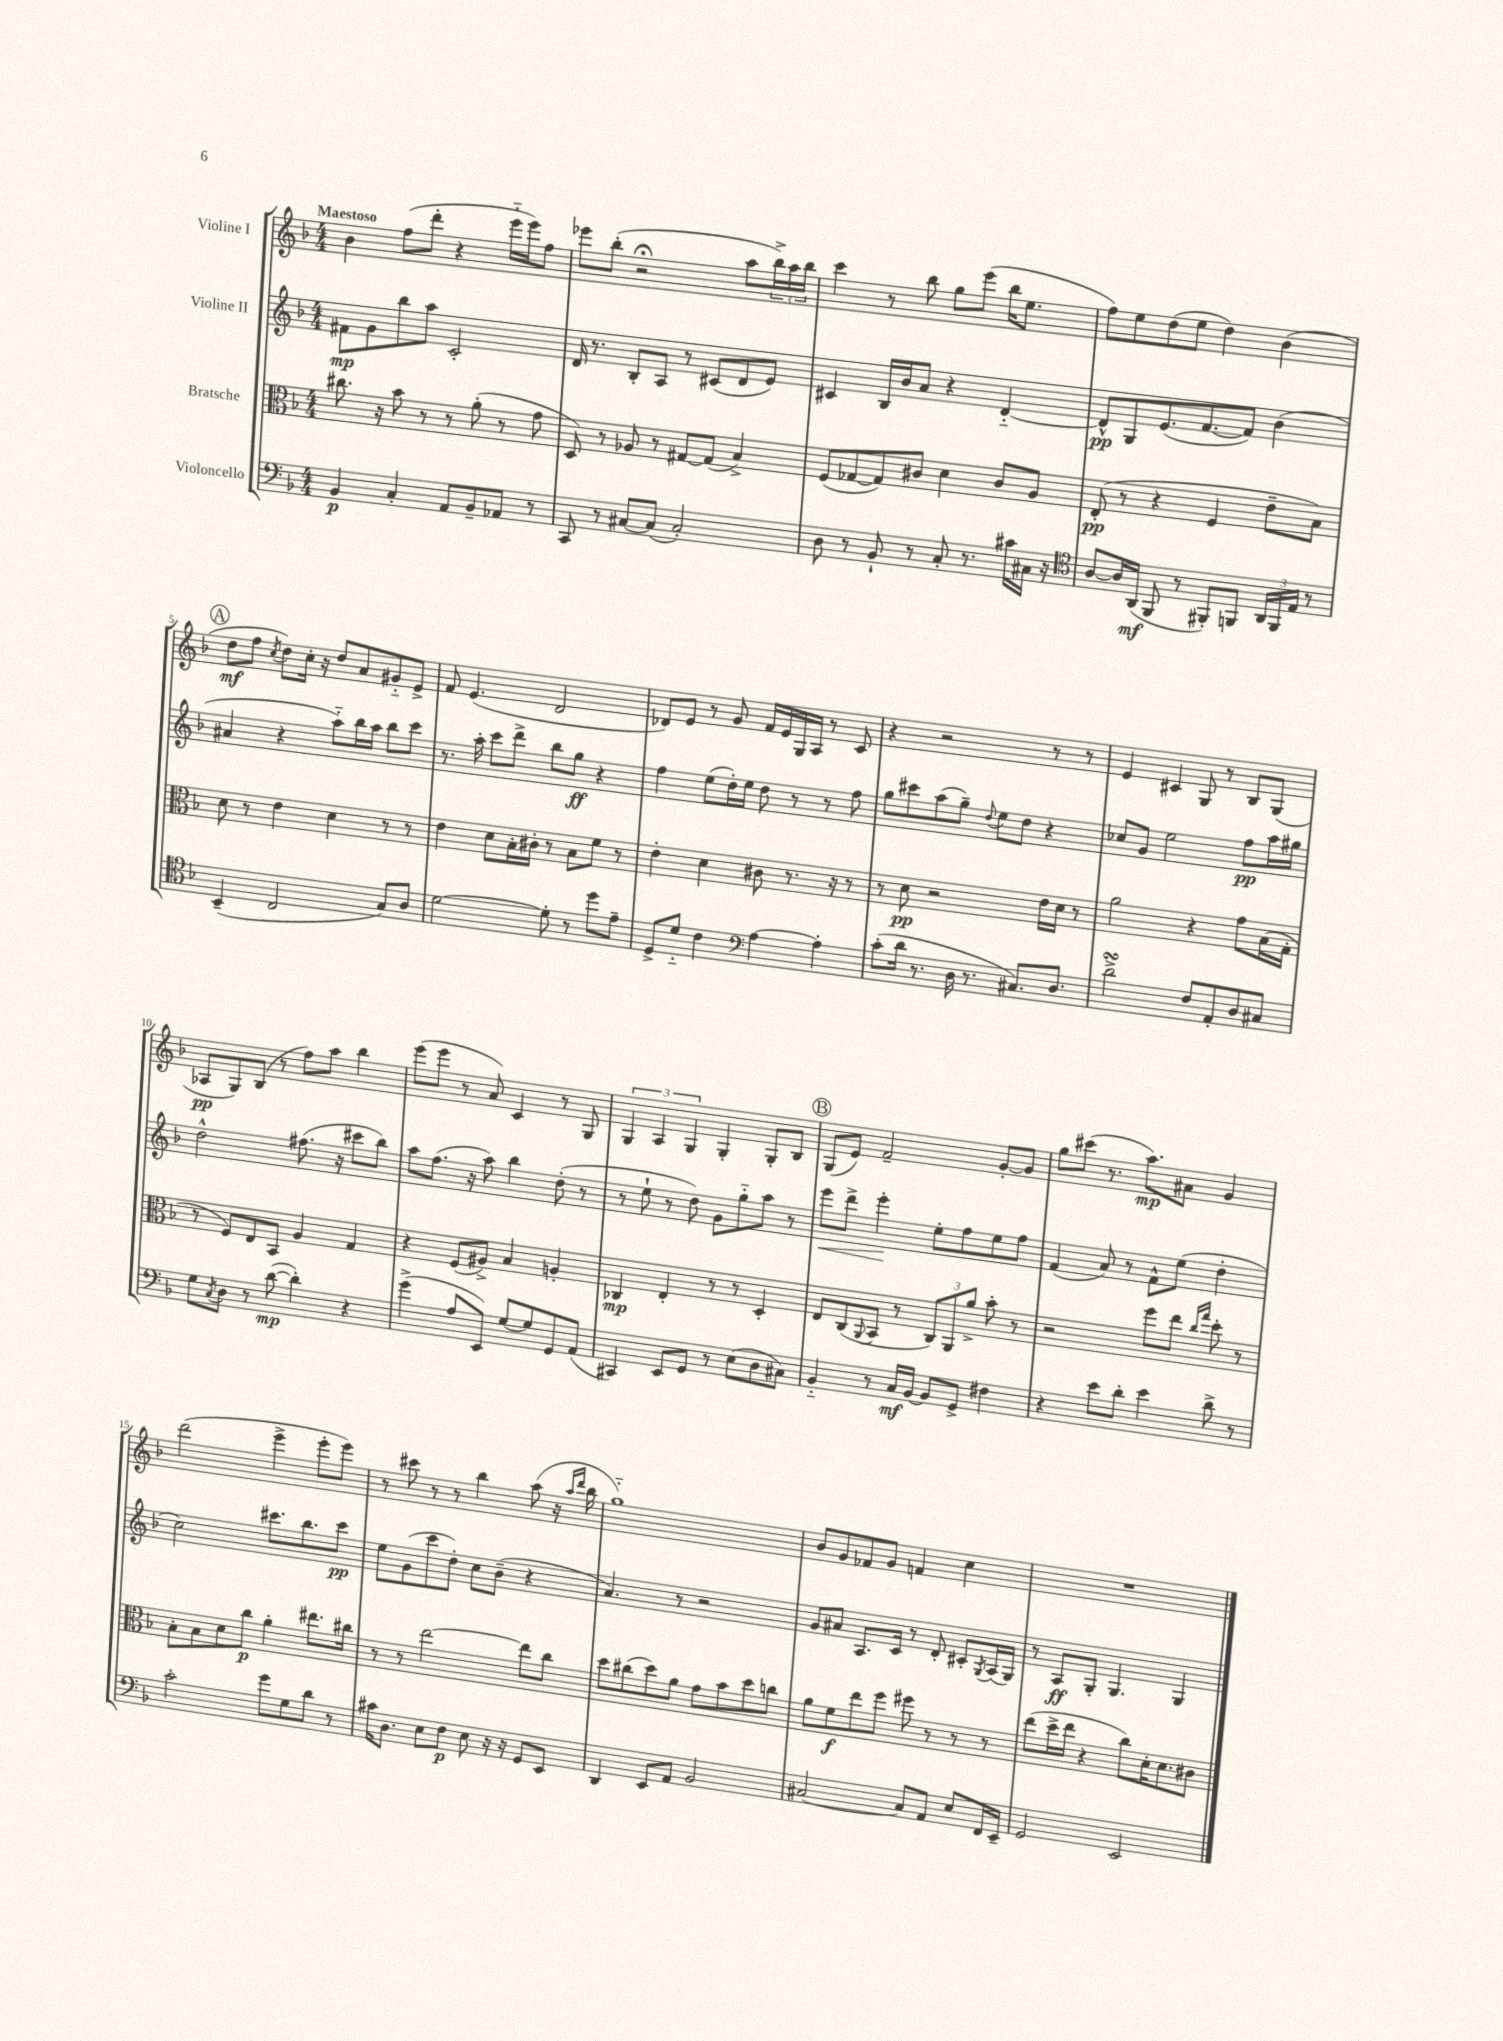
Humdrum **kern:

**kern	**kern	**kern	**kern
*staff4	*staff3	*staff2	*staff1
*clefF4	*clefC3	*clefG2	*clefG2
*k[b-]	*k[b-]	*k[b-]	*k[b-]
*M4/4	*M4/4	*M4/4	*M4/4
4BB-	8.cc#	8f#	4b-
.	.	8g	.
.	16r	.	.
4C'	8b-	8bb-	(8ff
.	8r	8aa	8ddd'
8AA	8r	2c'	4r
8BB-~	(8a'	.	.
8AA-	8r	.	16eee'~
.	.	.	16eee)
8r	8g	.	8ff
=	=	=	=
8CC	8D)	16d	8eee-
.	.	8.r	.
8r	8r	.	(8bb-'
[8C#	8A-	8B-'	2r;
(8C#]	8r	8A	.
2C#')	[8G#	8r	.
.	(8G#]	(8c#	.
.	4B-^)	8d	8aa
.	.	8e)	24bb-^)
.	.	.	24aa
.	.	.	24bb-
=	=	=	=
8D	(8F	4c#	4ccc
8r	[8G-	.	.
8BB-`	8G-])	16B-	8r
.	.	16b-	.
8r	8c#	8a	8bb-
8C'	4d	4r	8gg
8.r	.	.	(8eee
.	8c#	[4d'~	16bb-
16c#	.	.	8.ee
16C#	8A	.	.
16r	.	.	.
=	=	=	=
*clefC4	*	*	*
[8A	(8E'	8d^^]	8ff)
16A]	8r	8G	8ee
(16AA	.	.	.
8FF	4r	(8.e	(8dd
8r	.	.	8ee
.	.	[8.f	.
8FF#')	4F	.	4dd)
8FF	.	8f])	.
24AA	8e~	(4b-	(4b-
24FF	.	.	.
24E	.	.	.
8r	8B-)	.	.
=	=	=	=
(4BB-~	8d	4a#	8dd
.	8r	.	8ff
.	.	.	8qcc
2C	4e	4r	8dd)
.	.	.	16cc'
.	.	.	16r
.	4d	8aa'~)	8dd
.	.	16bb-	8a
.	.	16aa	.
8G)	8r	8bb-	8g#'~
8A	8r	8ccc	8e^
=	=	=	=
[2d	4e	8.r	8f
.	.	.	(4.e
.	.	16aa'	.
.	8d	8ccc	.
.	16B-'	8ddd^	.
.	16c#'	.	.
8d']	8r	8bb-	2d
8r	8B-	8gg	.
8dd	8f	4r	.
8e~	8r	.	.
=	=	=	=
8D^	4e'	4ff	8d-)
8d'~	.	.	8e
4c	4d	(8ee	8r
.	.	16dd')	8g
.	.	16ee	.
*clefF4	*	*	*
[4A	8c#	8dd	16f
.	.	.	16e
.	8.r	8r	16G
.	.	.	16A
4A']	.	8r	8r
.	16r	.	.
.	8r	8ff	8c
=	=	=	=
(8c'	8r	8gg	4r
16d	8d	8ccc#	.
8.r	.	.	.
.	2r	(8aa	2r
16D	.	8gg~)	.
8.r	.	.	.
.	.	8qqdd	.
.	.	8ee	.
8.C#)	.	8dd	.
.	16e	4r	8r
8.D	16d	.	.
.	8r	.	8r
=	=	=	=
2d^	2a	8cc-	4e
.	.	8g	.
.	.	2ee	4c#
8F	4r	.	8G
8AA'	.	.	8r
8D	8g	8ff	8B-
8C#	(16B-	16aa	(8G
.	16G'	16gg#	.
=	=	=	=
8G	8r	2dd^^	8A-
8qC	.	.	.
8D	8F)	.	8G)
8r	8E	.	(8B-
([8d	8BB-	.	8r
4d'])	4A	(8.ff#	8ff)
.	.	.	8aa
.	.	16r	.
4r	4G	8ccc#	4bb-
.	.	8bb-)	.
=	=	=	=
(4g^	4r	8aa	(8eee
.	.	(8.ff	8eee
8A	(8F	.	8r
.	.	16r	.
8EE)	8A#^)	8aa)	8a)
[8G	4B-	4bb-	4c
8G]	.	.	.
8GG	4A'	(8dd'	8r
(8AA	.	8r	8G
=	=	=	=
4CC#)	4C-	8r	6G
.	.	8ee`	.
.	.	.	6A
8EE	4E'	8r	.
.	.	.	6G
8GG	.	8dd)	.
8r	8r	8g	4G'
(8E	8r	8gg'~	.
8D	4D'	8aa	8G'
8C#)	.	8r	8B-
=	=	=	=
4BB-'~	8E	8eee	(8G
.	(8C	8ddd^	8e)
.	8qqAA	.	.
8r	8BB-	4eee'	2f~
16C	8r	.	.
[16BB-	.	.	.
8BB-]	12C)	8ee'	.
.	12AA	.	.
8GG^	.	8ff	.
.	12a^	.	.
4F#	8b-'	8ee	[8g'
.	8r	8ff	8g]
=	=	=	=
4r	2r	(4f	8gg
.	.	.	(8ccc#
8e	.	8a)	8.r
8d'	.	8r	.
.	.	.	8.aa)
4e	8ff	8f^^	.
.	8ee	(8ee	8a#
.	16qqcc	.	.
.	16qqgg	.	.
8d^	8dd'	4dd'	4g
8r	8r	.	.
=	=	=	=
2c'	8B-'	2cc)	(2ddd
.	8B-	.	.
.	8d	.	.
.	8cc	.	.
8g	4a'	8.ccc#	4eee^
8G	.	.	.
.	.	8.bb-	.
8d	8.ee#	.	8eee'
8r	.	8ccc#	8eee)
.	16cc#	.	.
=	=	=	=
16c#	8r	8ee	8r
8.D	.	.	.
.	8r	(8g	8ccc#
8E	[2ee	8ccc	8r
8F	.	8dd')	8r
8E	.	8cc	4bb-
16r	.	(8b-~	.
16r	.	.	.
8GG	8ee]	4r	(8aa
8EE	8cc	.	16r
.	.	.	16qqaa
.	.	.	16qqddd
.	.	.	16bb-
=	=	=	=
4DD	8dd	4.a)	1gg'~)
.	(8cc#	.	.
8EE	8dd)	.	.
8AA	8a	8r	.
2BB-	8g	2r	.
.	8b-	.	.
.	8dd	.	.
.	8cc	.	.
=	=	=	=
[2C#	8a	8g	8b-
.	8f	8a#	8g
.	8ee	8.A	8f-
.	8ff	.	8g
.	.	16c	.
8C#]	8ff#	8r	4f
8AA	8r	8d'	.
8E	8r	8c#'	4cc
.	.	8qG	.
16FF	8r	(16A	.
16EE~	.	16G)	.
=	=	=	=
2GG	(8ee	8r	1r
.	16dd^	8A	.
.	16ee	.	.
.	4r	8G'	.
.	.	4.G	.
2EE	8cc)	.	.
.	16d'	.	.
.	8.d	.	.
.	.	4G	.
.	8c#	.	.
==	==	==	==
*-	*-	*-	*-
